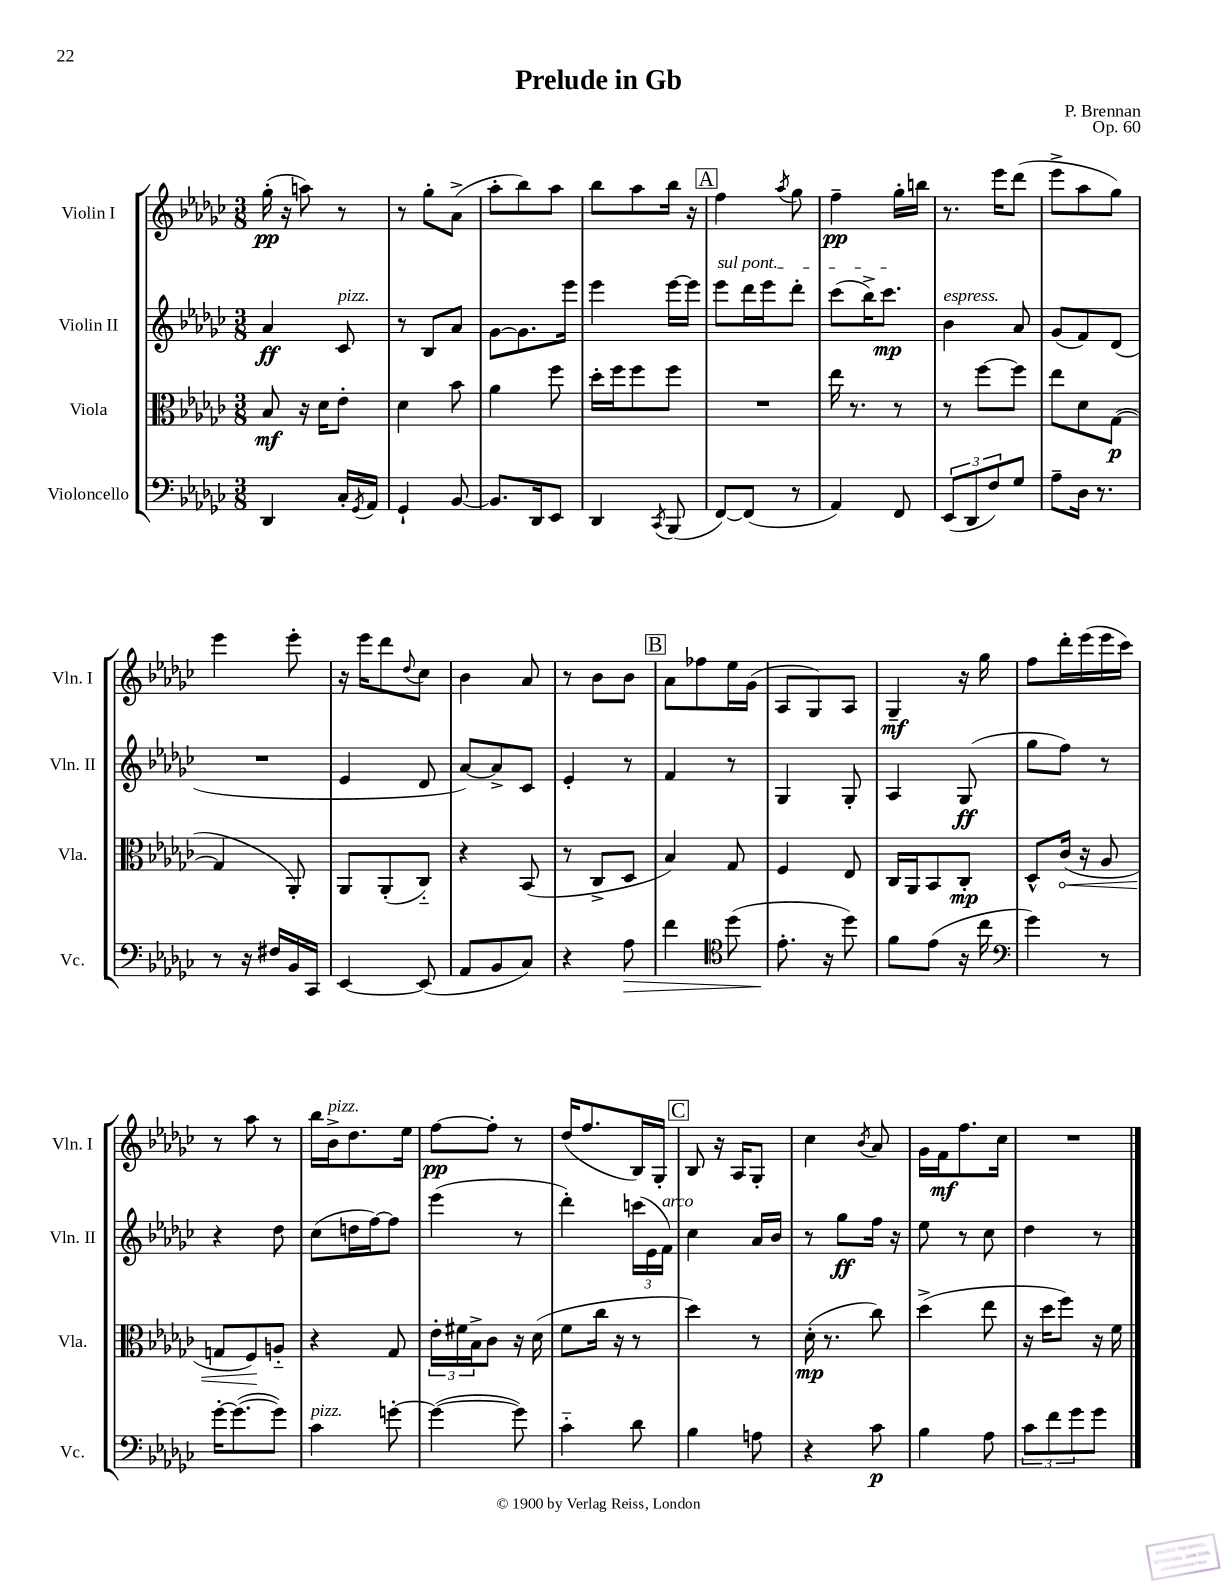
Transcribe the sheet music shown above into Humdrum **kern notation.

**kern	**dynam	**kern	**dynam	**kern	**dynam	**kern	**dynam
*part4	*part4	*part3	*part3	*part2	*part2	*part1	*part1
*staff4	*staff4	*staff3	*staff3	*staff2	*staff2	*staff1	*staff1
*I"Violoncello	*	*I"Viola	*	*I"Violin II	*	*I"Violin I	*
*I'Vc.	*	*I'Vla.	*	*I'Vln. II	*	*I'Vln. I	*
*clefF4	*	*clefC3	*	*clefG2	*	*clefG2	*
*k[b-e-a-d-g-c-]	*	*k[b-e-a-d-g-c-]	*	*k[b-e-a-d-g-c-]	*	*k[b-e-a-d-g-c-]	*
*M3/8	*	*M3/8	*	*M3/8	*	*M3/8	*
=1	=1	=1	=1	=1	=1	=1	=1
4DD-/	.	8B-/	mf	4a-/	ff	(16gg-'\	pp
.	.	.	.	.	.	16r	.
.	.	16r	.	.	.	8aan\)	.
.	.	16d-\KL	.	.	.	.	.
!	!	!	!	!LO:TX:a:i:t=pizz.	!	!	!
16C-'/LL	.	8e-'\J	.	8c-/	.	8r	.
8qGG-/	.	.	.	.	.	.	.
16AA-/JJ	.	.	.	.	.	.	.
=2	=2	=2	=2	=2	=2	=2	=2
4GG-`/	.	4d-\	.	8r	.	8r	.
.	.	.	.	8B-/L	.	8gg-'\L	.
[8BB-/	.	8b-\	.	8a-/J	.	(8a-^\J	.
=3	=3	=3	=3	=3	=3	=3	=3
8.BB-/L]	.	4a-\	.	[8g-\L	.	8aa-'\L	.
.	.	.	.	8.g-\]	.	8bb-\)	.
16DD-/k	.	.	.	.	.	.	.
8EE-/J	.	8ff\	.	.	.	8aa-\J	.
.	.	.	.	16eee-\Jk	.	.	.
=4	=4	=4	=4	=4	=4	=4	=4
4DD-/	.	16dd-'\LL	.	4eee-\	.	8bb-\L	.
.	.	16ff\J	.	.	.	.	.
.	.	8ff\	.	.	.	8aa-\	.
8qCC-/	.	.	.	.	.	.	.
(8BBB-/	.	8ff\J	.	[16eee-\LL	.	16bb-\Jk	.
.	.	.	.	16eee-\JJ]	.	16r	.
!!LO:REH:place=s1:t=A
=5	=5	=5	=5	=5	=5	=5	=5
!	!	!	!	!LO:TX:a:i:t=sul pont.	!	!	!
[8FF/L)	.	4.r	.	8eee-\L	.	4ff\	.
(8FF/J]	.	.	.	16ddd-\L	.	.	.
.	.	.	.	16eee-\J	.	.	.
.	.	.	.	.	.	8qaa-/	.
8r	.	.	.	8ddd-'\J	.	8gg-\	.
=6	=6	=6	=6	=6	=6	=6	=6
4AA-/)	.	16ee-\	.	(8ccc-\L	.	4ff~\	pp
.	.	8.r	.	.	.	.	.
.	.	.	.	16bb-^\K)	.	.	.
.	.	.	.	8.ccc-\J	mp	.	.
8FF/	.	8r	.	.	.	16gg-'\LL	.
.	.	.	.	.	.	16bbn\JJ	.
=7	=7	=7	=7	=7	=7	=7	=7
!	!	!	!	!LO:TX:a:i:t=espress.	!	!	!
(12EE-/L	.	8r	.	4b-\	.	8.r	.
12DD-/	.	.	.	.	.	.	.
.	.	[8ff\L	.	.	.	.	.
12F/)	.	.	.	.	.	.	.
.	.	.	.	.	.	16eee-\KL	.
8G-/J	.	8ff\J]	.	8a-/	.	(8ddd-\J	.
=8	=8	=8	=8	=8	=8	=8	=8
8A-~\L	.	8ee-\L	.	(8g-/L	.	8eee-^\L	.
16D-\Jk	.	8d-\	.	8f/)	.	8aa-\	.
8.r	.	.	.	.	.	.	.
.	.	([8G-\J	p	(8d-/J	.	8gg-\J)	.
!!LO:LB:g=z
=9	=9	=9	=9	=9	=9	=9	=9
8r	.	4G-/]	.	4.r	.	4eee-\	.
16r	.	.	.	.	.	.	.
16F#X/LL	.	.	.	.	.	.	.
16BB-/	.	8AA-'/)	.	.	.	8eee-'\	.
16CC-/JJ	.	.	.	.	.	.	.
=10	=10	=10	=10	=10	=10	=10	=10
[4EE-/	.	8AA-/L	.	4e-/	.	16r	.
.	.	.	.	.	.	16eee-\KL	.
.	.	(8AA-'/	.	.	.	8ddd-\	.
.	.	.	.	.	.	8qqdd-/	.
(8EE-/]	.	8C-/J)	.	8d-/	.	8cc-\J	.
=11	=11	=11	=11	=11	=11	=11	=11
8AA-/L	.	4r	.	[8a-/L)	.	4b-\	.
8BB-/	.	.	.	8a-^/]	.	.	.
8C-/J)	.	(8BB-/	.	8c-/J	.	8a-/	.
=12	=12	=12	=12	=12	=12	=12	=12
4r	.	8r	.	4e-'/	.	8r	.
.	.	8C-^/L	.	.	.	8b-\L	.
!	!LO:HP:b	!	!	!	!	!	!
8A-\	>	8D-/J	.	8r	.	8b-\J	.
!!LO:REH:place=s1:t=B
=13	=13	=13	=13	=13	=13	=13	=13
4f\	.	4B-/)	.	4f/	.	8a-\L	.
.	.	.	.	.	.	8ff-X\	.
*clefC4	*	*	*	*	*	*	*
(8dd-\	.	8G-/	.	8r	.	16ee-\L	.
.	.	.	.	.	.	(16g-\JJ	.
=14	=14	=14	=14	=14	=14	=14	=14
8.e-'\	.	4F/	.	4G-/	.	8A-/L	.
.	.	.	.	.	.	8G-/)	.
16r	]	.	.	.	.	.	.
8dd-\)	.	8E-/	.	8G-'/	.	8A-/J	.
=15	=15	=15	=15	=15	=15	=15	=15
8f\L	.	16C-/LL	.	4A-/	.	4G-~/	mf
.	.	16AA-/J	.	.	.	.	.
(8e-\J	.	8BB-/	.	.	.	.	.
16r	.	8C-'/J	mp	(8G-/	ff	16r	.
16cc-\	.	.	.	.	.	16gg-\	.
=16	=16	=16	=16	=16	=16	=16	=16
*clefF4	*	*	*	*	*	*	*
4g-\)	.	8D-^^/L	.	8gg-\L	.	8ff\L	.
!	!	!	!LO:HP:b	!	!	!	!
.	.	(16c-/Jk	<	8ff\J)	.	16ddd-'\L	.
.	.	16r	.	.	.	(16eee-\	.
8r	.	8A-/	.	8r	.	16eee-\	.
.	.	.	.	.	.	16ccc-\JJ)	.
!!LO:LB:g=z
=17	=17	=17	=17	=17	=17	=17	=17
[16g-'\KL	.	8Gn/L	.	4r	.	8r	.
(8.g-\_	.	.	.	.	.	.	.
.	.	8F/)	.	.	.	8aa-\	.
8g-\J])	.	8An/J	[	8dd-\	.	8r	.
=18	=18	=18	=18	=18	=18	=18	=18
!LO:TX:a:i:t=pizz.	!	!	!	!	!	!	!
4c-\	.	4r	.	(8cc-\L	.	16bb-\LL	.
!	!	!	!	!	!	!LO:TX:a:i:t=pizz.	!
.	.	.	.	.	.	16b-^\J	.
.	.	.	.	16ddn\L	.	8.dd-\	.
.	.	.	.	[16ff\J)	.	.	.
[8gn'\	.	8G-/	.	8ff\J]	.	.	.
.	.	.	.	.	.	16ee-\Jk	.
=19	=19	=19	=19	=19	=19	=19	=19
(4g\_	.	24e-'\LL	.	(4eee-\	.	[8ff\L	pp
.	.	24f#X\	.	.	.	.	.
.	.	24B-^\J	.	.	.	.	.
.	.	8c-\J	.	.	.	8ff'\J]	.
8g\])	.	16r	.	8r	.	8r	.
.	.	(16d-\	.	.	.	.	.
=20	=20	=20	=20	=20	=20	=20	=20
4c-\	.	8f\L	.	4ddd-'\)	.	(16dd-/KL	.
.	.	.	.	.	.	8.ff/	.
.	.	16cc-\Jk	.	.	.	.	.
.	.	16r	.	.	.	.	.
8d-\	.	8r	.	(24cccn\LL	.	16B-/L)	.
.	.	.	.	24e-\	.	.	.
.	.	.	.	.	.	16G-'/JJ	.
!	!	!	!	!LO:TX:a:i:t=arco	!	!	!
.	.	.	.	24f\JJ)	.	.	.
!!LO:REH:place=s1:t=C
=21	=21	=21	=21	=21	=21	=21	=21
4B-\	.	4dd-\)	.	4cc-\	.	8B-/	.
.	.	.	.	.	.	16r	.
.	.	.	.	.	.	16A-/KL	.
8An\	.	8r	.	16a-/LL	.	8G-'/J	.
.	.	.	.	16b-/JJ	.	.	.
=22	=22	=22	=22	=22	=22	=22	=22
4r	.	(16d-'\	mp	8r	.	4cc-\	.
.	.	8.r	.	.	.	.	.
.	.	.	.	8gg-\L	ff	.	.
.	.	.	.	.	.	8qb-/	.
8c-\	p	8cc-\)	.	16ff\Jk	.	8a-/	.
.	.	.	.	16r	.	.	.
=23	=23	=23	=23	=23	=23	=23	=23
4B-\	.	(4dd-^\	.	8ee-\	.	16g-\LL	.
.	.	.	.	.	.	16f\J	mf
.	.	.	.	8r	.	8.ff\	.
8A-\	.	8ee-\	.	8cc-\	.	.	.
.	.	.	.	.	.	16cc-\Jk	.
=24	=24	=24	=24	=24	=24	=24	=24
12c-\L	.	16r	.	4dd-\	.	4.r	.
.	.	16dd-\KL	.	.	.	.	.
12f\	.	.	.	.	.	.	.
.	.	8ff\J)	.	.	.	.	.
12g-\	.	.	.	.	.	.	.
8g-\J	.	16r	.	8r	.	.	.
.	.	16f\	.	.	.	.	.
==	==	==	==	==	==	==	==
*-	*-	*-	*-	*-	*-	*-	*-
